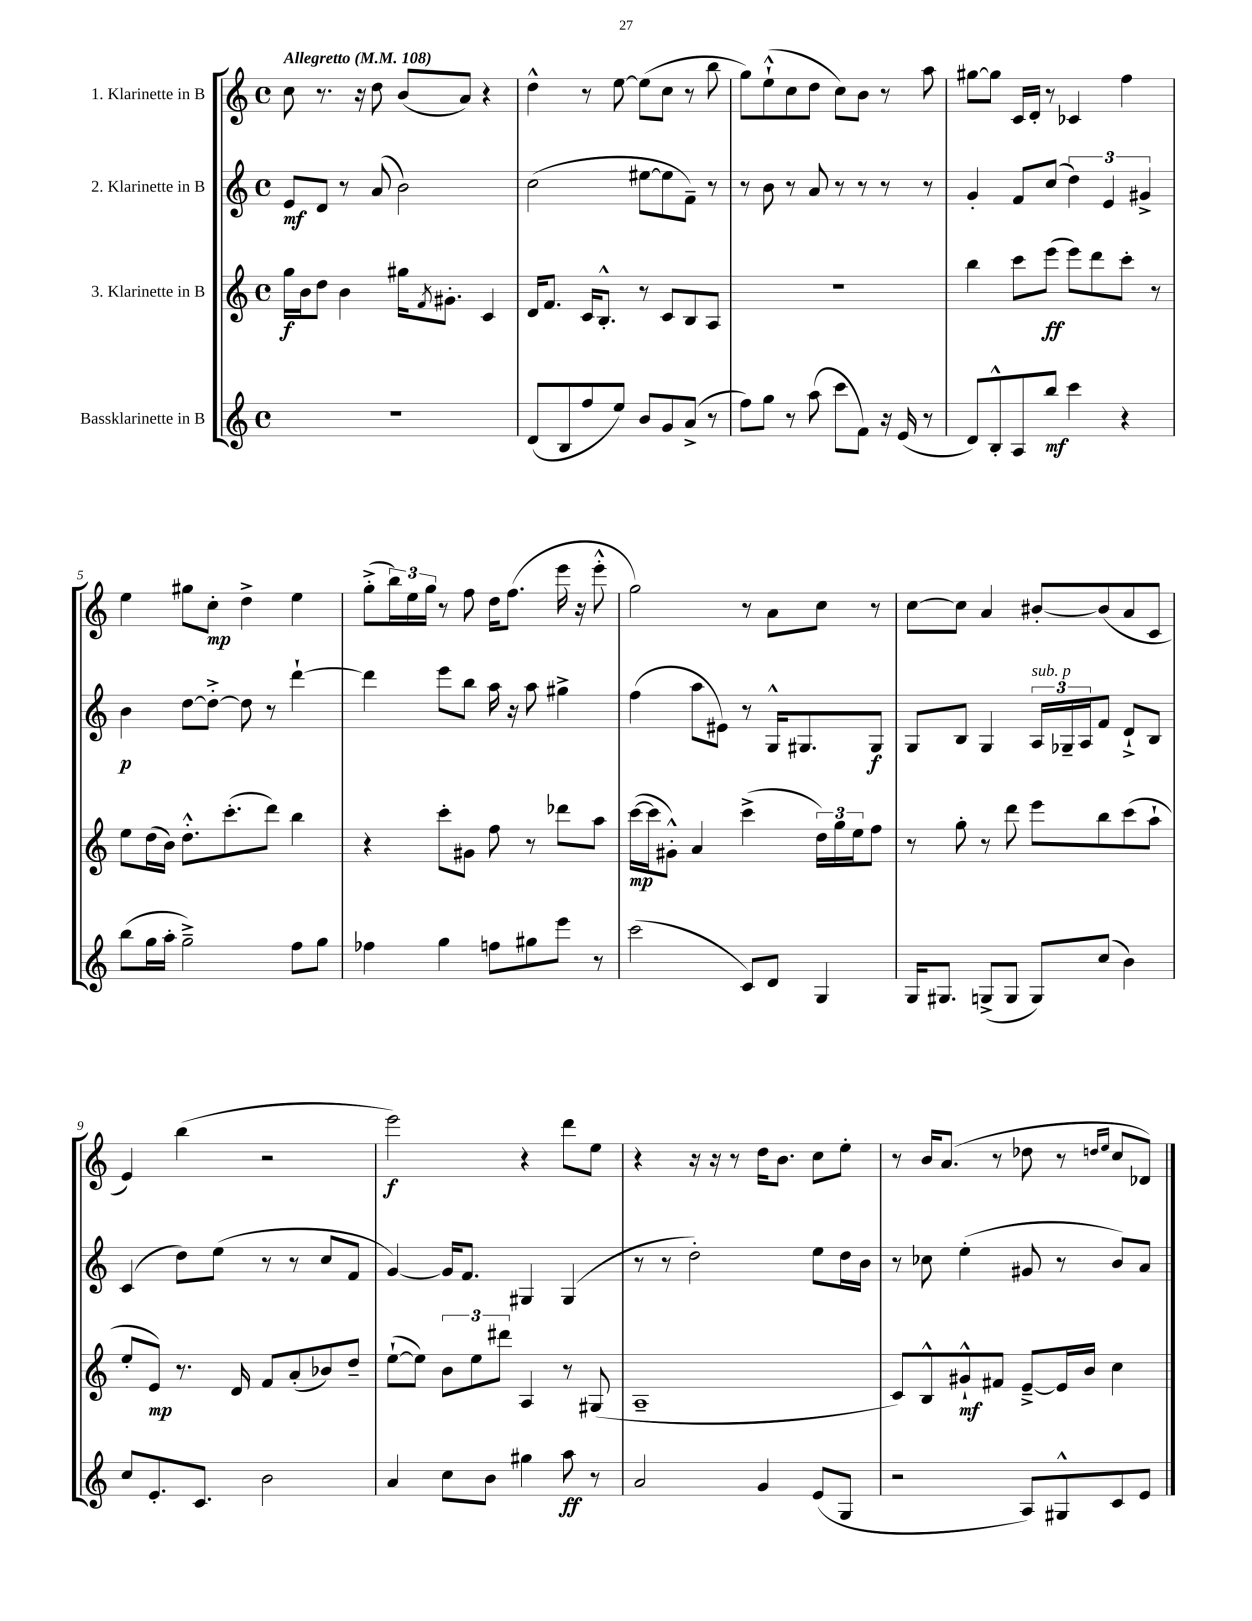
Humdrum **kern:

**kern	**dynam	**kern	**dynam	**kern	**dynam	**kern	**dynam
*part4	*part4	*part3	*part3	*part2	*part2	*part1	*part1
*staff4	*staff4	*staff3	*staff3	*staff2	*staff2	*staff1	*staff1
*I"Bassklarinette in B	*	*I"3. Klarinette in B	*	*I"2. Klarinette in B	*	*I"1. Klarinette in B	*
*clefG2	*	*clefG2	*	*clefG2	*	*clefG2	*
*k[]	*	*k[]	*	*k[]	*	*k[]	*
*M4/4	*	*M4/4	*	*M4/4	*	*M4/4	*
*met(c)	*	*met(c)	*	*met(c)	*	*met(c)	*
*MM108	*	*MM108	*	*MM108	*	*MM108	*
=1	=1	=1	=1	=1	=1	=1	=1
!	!	!	!	!	!	!LO:TX:a:B:t=Allegretto	!
1r	.	16gg\LL	f	8e/L	mf	8cc\	.
.	.	16b\J	.	.	.	.	.
.	.	8dd\J	.	8d/J	.	8.r	.
.	.	4b\	.	8r	.	.	.
.	.	.	.	.	.	16r	.
.	.	.	.	(8a/	.	8dd\	.
.	.	16gg#X\KL	.	2b\)	.	(8b/L	.
.	.	8qf/	.	.	.	.	.
.	.	8.g#X'\J	.	.	.	.	.
.	.	.	.	.	.	8a/J)	.
.	.	4c/	.	.	.	4r	.
=2	=2	=2	=2	=2	=2	=2	=2
(8d/L	.	16d/KL	.	(2cc\	.	4dd^^\	.
.	.	8.f/J	.	.	.	.	.
8B/	.	.	.	.	.	.	.
8ff/	.	16c/KL	.	.	.	8r	.
.	.	8.B'^^/J	.	.	.	.	.
8ee/J)	.	.	.	.	.	[8ee\	.
8b/L	.	8r	.	[8ee#X\L	.	(8ee\L]	.
8g/	.	8c/L	.	8ee#\]	.	8cc\J	.
(8a^/J	.	8B/	.	8f~\J)	.	8r	.
8r	.	8A/J	.	8r	.	8bb\	.
=3	=3	=3	=3	=3	=3	=3	=3
8ff\L)	.	1r	.	8r	.	8gg\L)	.
8gg\J	.	.	.	8b\	.	(8ee`^^\	.
8r	.	.	.	8r	.	8cc\	.
(8aa\	.	.	.	8a/	.	8dd\J	.
8ccc\L	.	.	.	8r	.	8cc\L)	.
8f\J)	.	.	.	8r	.	8b\J	.
16r	.	.	.	8r	.	8r	.
(16e/	.	.	.	.	.	.	.
8r	.	.	.	8r	.	8aa\	.
=4	=4	=4	=4	=4	=4	=4	=4
8d/L)	.	4bb\	.	4g'/	.	[8gg#X\L	.
8B'^^/	.	.	.	.	.	8gg#\J]	.
8A/	.	8ccc\L	.	8f/L	.	16c/LL	.
.	.	.	.	.	.	16d'/JJ	.
8bb/J	mf	(8eee\J	ff	(8cc/J	.	8r	.
4ccc\	.	8eee\L)	.	6dd\)	.	4c-X/	.
.	.	8ddd\	.	.	.	.	.
.	.	.	.	6e/	.	.	.
4r	.	8ccc'\J	.	.	.	4ff\	.
.	.	.	.	6g#X^/	.	.	.
.	.	8r	.	.	.	.	.
!!LO:LB:g=z
=5	=5	=5	=5	=5	=5	=5	=5
(8bb\L	.	8ee\L	.	4b\	p	4ee\	.
16gg\L	.	(16dd\L	.	.	.	.	.
16aa'\JJ	.	16b\JJ)	.	.	.	.	.
2gg~^\)	.	8.dd'^^\L	.	[8dd\L	.	8gg#X\L	.
.	.	.	.	8dd'^\J_	.	8cc'\J	mp
.	.	(8.ccc'\	.	.	.	.	.
.	.	.	.	8dd\]	.	4dd^\	.
.	.	8ddd\J)	.	8r	.	.	.
8ff\L	.	4bb\	.	[4ddd`\	.	4ee\	.
8gg\J	.	.	.	.	.	.	.
=6	=6	=6	=6	=6	=6	=6	=6
4ff-X\	.	4r	.	4ddd\]	.	(8gg'^\L	.
.	.	.	.	.	.	24bb\L)	.
.	.	.	.	.	.	24ee\	.
.	.	.	.	.	.	24gg\JJ	.
4gg\	.	8ccc'\L	.	8eee\L	.	8r	.
.	.	8g#X\J	.	8bb\J	.	8ff\	.
8ffn\L	.	8ff\	.	16aa\	.	16dd\KL	.
.	.	.	.	16r	.	(8.ff\J	.
8gg#X\	.	8r	.	8aa\	.	.	.
8eee\J	.	8ddd-X\L	.	4gg#X^\	.	16eee\	.
.	.	.	.	.	.	16r	.
8r	.	8aa\J	.	.	.	8eee'^^\	.
=7	=7	=7	=7	=7	=7	=7	=7
(2ccc\	.	([16ccc\LL	mp	(4ff\	.	2gg\)	.
.	.	16ccc\J]	.	.	.	.	.
.	.	8g#X'^^\J)	.	.	.	.	.
.	.	4a/	.	8aa\L	.	.	.
.	.	.	.	8e#X\J)	.	.	.
8c/L)	.	(4ccc^\	.	8r	.	8r	.
8d/J	.	.	.	16G^^/KL	.	8a\L	.
.	.	.	.	8.G#X/	.	.	.
4G/	.	24dd\LL)	.	.	.	8cc\J	.
.	.	24gg\	.	.	.	.	.
.	.	24ee\J	.	.	.	.	.
.	.	8ff\J	.	8G#/J	f	8r	.
=8	=8	=8	=8	=8	=8	=8	=8
16G/KL	.	8r	.	8G/L	.	[8cc\L	.
8.G#X/J	.	.	.	.	.	.	.
.	.	8gg'\	.	8B/J	.	8cc\J]	.
(8Gn^/L	.	8r	.	4G/	.	4a/	.
8G/J	.	8ddd\	.	.	.	.	.
!	!	!	!	!LO:TX:a:i:t=sub. p	!	!	!
8G/L)	.	8eee\L	.	24A/LL	.	[8b#X'/L	.
.	.	.	.	24G-X~/	.	.	.
.	.	.	.	24A/J	.	.	.
(8cc/J	.	8bb\	.	8f/J	.	(8b#/]	.
4b\)	.	(8ccc\	.	8d`^/L	.	8a/	.
.	.	8aa`\J	.	8B/J	.	8c/J	.
!!LO:LB:g=z
=9	=9	=9	=9	=9	=9	=9	=9
8cc/L	.	8ee'/L	.	(4c/	.	4e/)	.
8.e'/	.	8e/J)	mp	.	.	.	.
.	.	8.r	.	8dd\L)	.	(4bb\	.
8.c/J	.	.	.	.	.	.	.
.	.	.	.	(8ee\J	.	.	.
.	.	16d/	.	.	.	.	.
2b\	.	8f/L	.	8r	.	2r	.
.	.	(8a'/	.	8r	.	.	.
.	.	8b-X/)	.	8cc/L	.	.	.
.	.	8dd~/J	.	8f/J	.	.	.
=10	=10	=10	=10	=10	=10	=10	=10
4a/	.	([8ee`\L	.	[4g/)	.	2eee\)	f
.	.	8ee\J])	.	.	.	.	.
8cc\L	.	12b\L	.	16g/KL]	.	.	.
.	.	.	.	8.f/J	.	.	.
.	.	12ee\	.	.	.	.	.
8b\J	.	.	.	.	.	.	.
.	.	12ddd#X\J	.	.	.	.	.
4gg#X\	.	4A/	.	4G#X/	.	4r	.
8aa\	ff	8r	.	(4G#/	.	8ddd\L	.
8r	.	(8G#X/	.	.	.	8ee\J	.
=11	=11	=11	=11	=11	=11	=11	=11
2a/	.	1A~	.	8r	.	4r	.
.	.	.	.	8r	.	.	.
.	.	.	.	2dd'\)	.	16r	.
.	.	.	.	.	.	16r	.
.	.	.	.	.	.	8r	.
4g/	.	.	.	.	.	16dd\KL	.
.	.	.	.	.	.	8.b\J	.
(8e/L	.	.	.	8ee\L	.	8cc\L	.
8G/J	.	.	.	16dd\L	.	8ee'\J	.
.	.	.	.	16b\JJ	.	.	.
=12	=12	=12	=12	=12	=12	=12	=12
2r	.	8c/L)	.	8r	.	8r	.
.	.	8B^^/	.	8cc-X\	.	16b/KL	.
.	.	.	.	.	.	(8.a/J	.
.	.	8g#X`^^/	mf	(4ee'\	.	.	.
.	.	8f#X/J	.	.	.	8r	.
8A/L)	.	[8e~^/L	.	8g#X/	.	8dd-X\	.
8G#X^^/	.	16e/L]	.	8r	.	8r	.
.	.	16b/JJ	.	.	.	.	.
.	.	.	.	.	.	16qqddn/LL	.
.	.	.	.	.	.	16qqee/JJ	.
8c/	.	4cc\	.	8b/L)	.	8cc/L	.
8e/J	.	.	.	8a/J	.	8d-X/J)	.
==	==	==	==	==	==	==	==
*-	*-	*-	*-	*-	*-	*-	*-
